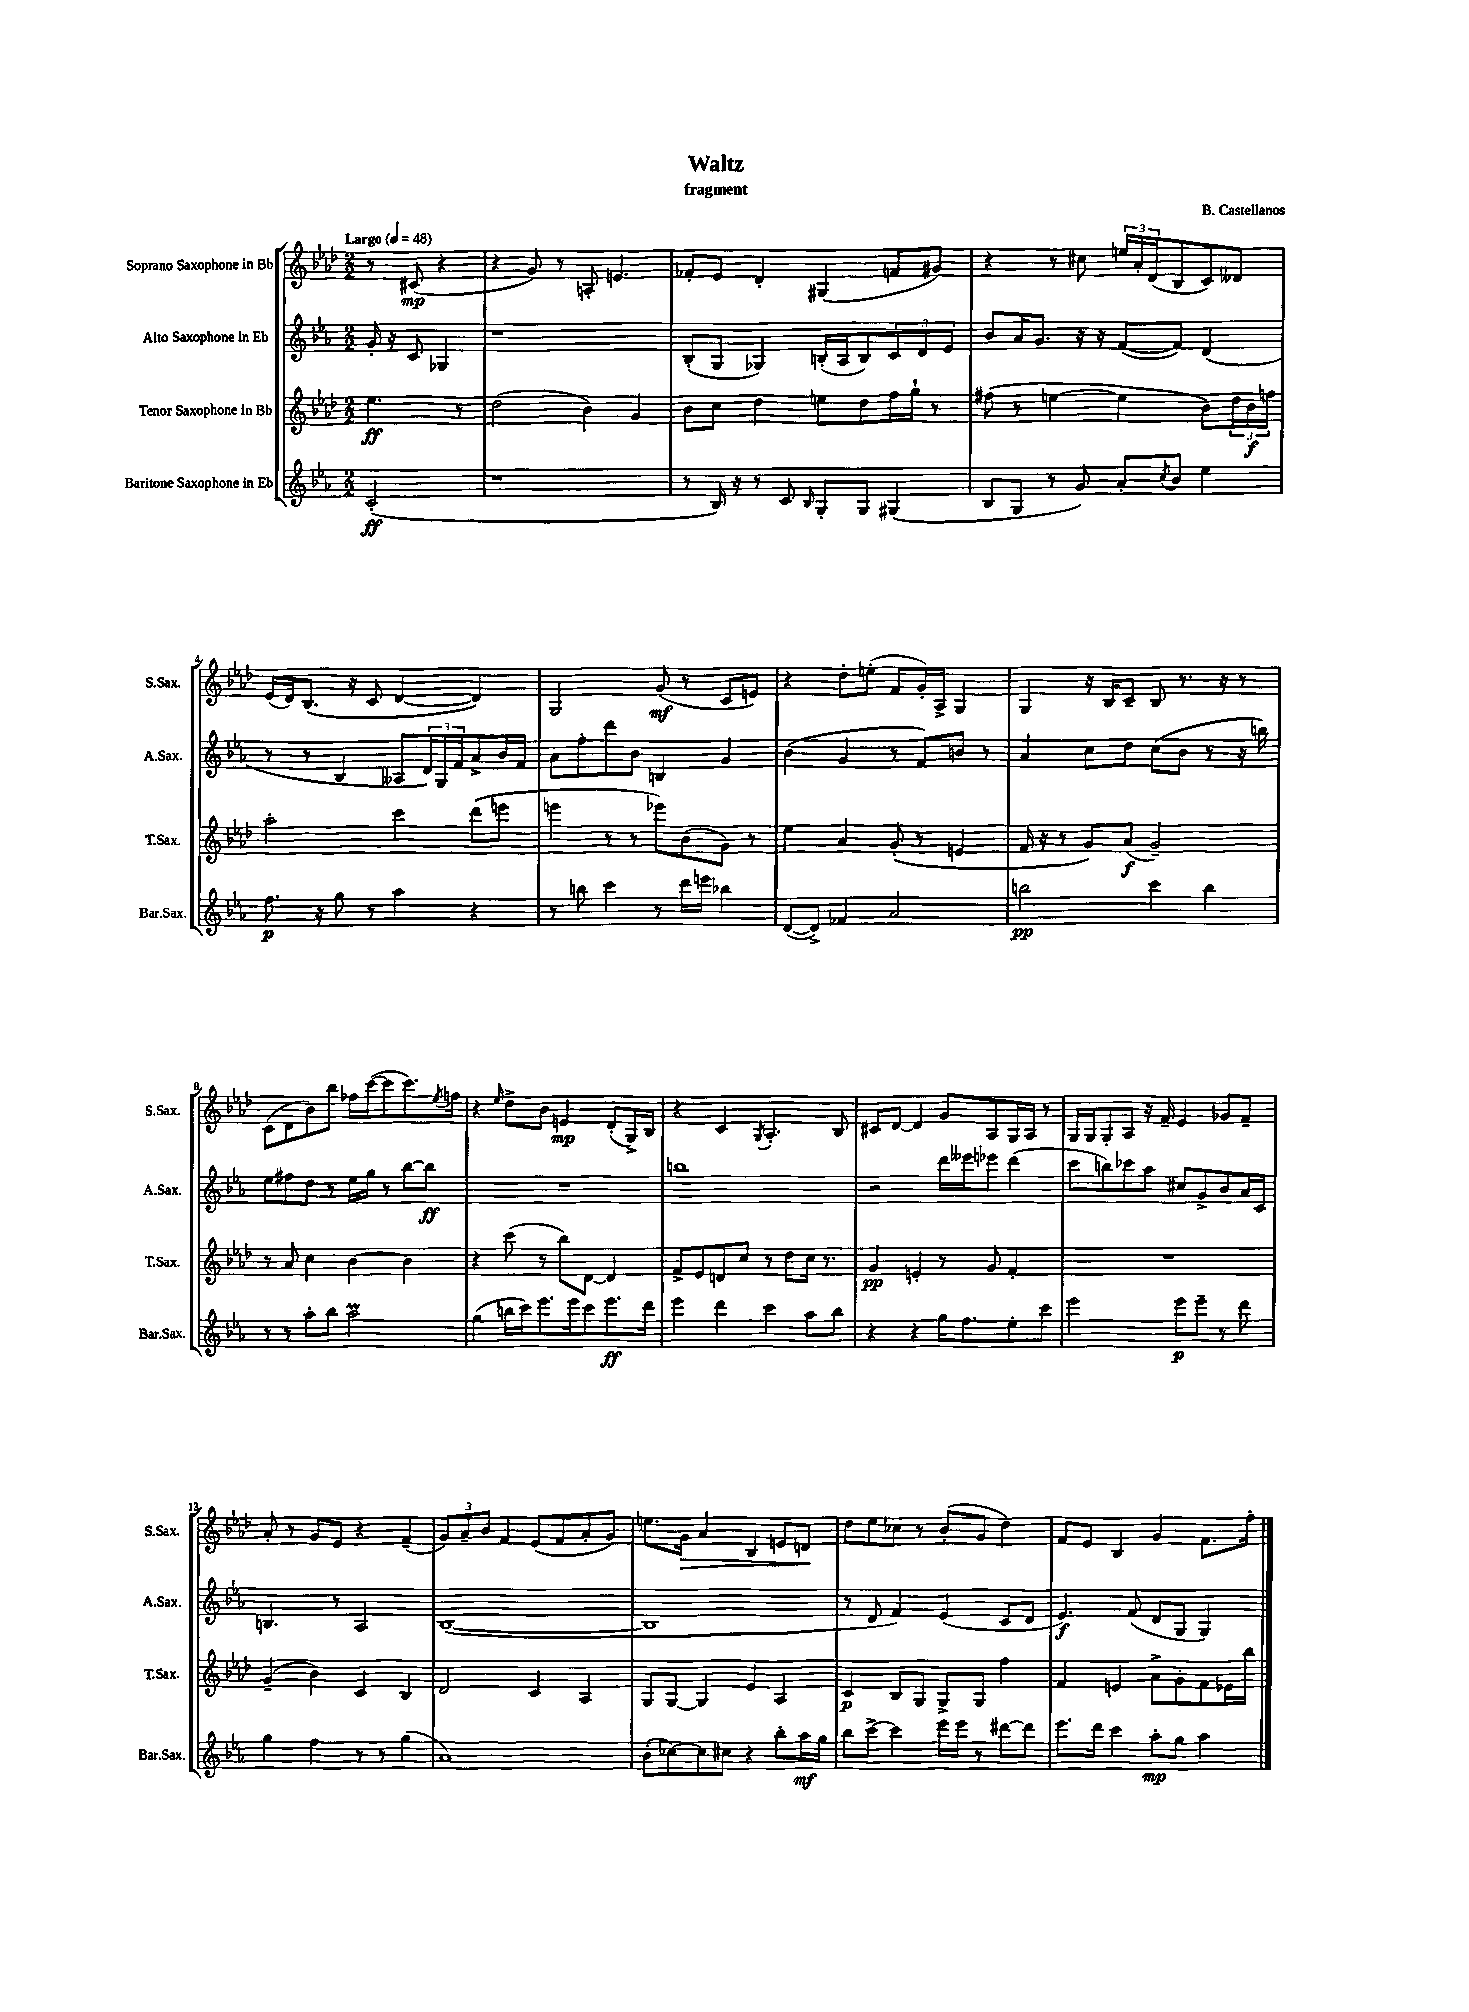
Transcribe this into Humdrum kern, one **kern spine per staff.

**kern	**kern	**kern	**kern
*staff4	*staff3	*staff2	*staff1
*clefG2	*clefG2	*clefG2	*clefG2
*k[b-e-a-]	*k[b-e-a-d-]	*k[b-e-a-]	*k[b-e-a-d-]
*M2/2	*M2/2	*M2/2	*M2/2
*MM48	*MM48	*MM48	*MM48
(2c'	4.ee-	16g'	8r
.	.	16r	.
.	.	8c	(8c#
.	.	4G-	4r
.	8r	.	.
=	=	=	=
1r	(2dd-	1r	4r
.	.	.	8g)
.	.	.	8r
.	4b-)	.	8A'
.	.	.	4.e
.	4g	.	.
=	=	=	=
8r	8b-	(8B-'	8f-'
16B-)	8cc	8G	8e-
16r	.	.	.
8r	4dd-	4G-)	4d-'
8c	.	.	.
16qqB-	.	.	.
8G'	8ee	(16B'	(4G#
.	.	16A-	.
8G	8dd-	8B)	.
(4G#	16ff	12c	8f
.	16gg`	.	.
.	.	12d	.
.	8r	.	8g#)
.	.	12e-	.
=	=	=	=
8B-	(8ff#	8b-	4r
8G	8r	16a-	.
.	.	8.g	.
8r	[4ee	.	8r
8g)	.	16r	8cc#
.	.	16r	.
8a-'	4ee]	([8f	24ee
.	.	.	24a-'
.	.	.	(24d-
8qcc	.	.	.
8b-	.	8f])	8B-
4ee-	8b-)	(4d	8c)
.	24dd-	.	8d--
.	24b-	.	.
.	24ff	.	.
=	=	=	=
8.ff	2aa-'	8r	(16e-
.	.	.	16d-)
.	.	8r	(8.B-
16r	.	.	.
8gg	.	4B-	.
.	.	.	16r
8r	.	.	8c
4aa-	4ccc	8A--	[4d-
.	.	24d)	.
.	.	24G	.
.	.	24f	.
4r	(8ddd-	8a-^	4d-])
.	8eee	16b-	.
.	.	16f	.
=	=	=	=
8r	4eee	8a-	2G
8bb	.	8ff'	.
4ccc	8r	8ddd	.
.	8r	8b-	.
8r	8eee-)	4B	(8g
16ddd	(8b-	.	8r
16eee	.	.	.
4bb-	8g)	4g	8c
.	8r	.	8e)
=	=	=	=
([8d	4ee-	(4b-	4r
8d^])	.	.	.
4f-	4a-	4g	8dd-'
.	.	.	(8ee'
2a-	(8g'	8r	8f
.	8r	8f)	16g')
.	.	.	16A-^
.	4e	8b	4G
.	.	8r	.
=	=	=	=
2bb	16f	4a-	4G
.	16r	.	.
.	8r	.	.
.	8g)	8cc	16r
.	.	.	16B-
.	(8a-	8dd	8c~
4ccc	2g~)	(8cc	8B-
.	.	8b-	8.r
4bb	.	8r	.
.	.	.	16r
.	.	16r	8r
.	.	16bb)	.
=	=	=	=
8r	8r	8ee-	(8c
8r	8a-	8ff#	8d-
8aa-'	4cc	8dd	8b-)
8bb-	.	8r	8bb-
2aa-	[4b-	16ee-	16ff-
.	.	16gg	([16ccc
.	.	8r	8ccc]
.	4b-]	[8bb-	8.ccc)
.	.	8bb-]	.
.	.	.	8qee-
.	.	.	16ff
=	=	=	=
(4gg	4r	1r	4r
.	.	.	16qqee-
16bb	(8ccc	.	8dd-^
16ccc)	.	.	.
8.eee-	8r	.	8b-
.	8bb-)	.	4e
16eee-	.	.	.
8ccc	[8d-	.	.
8.eee-	4d-]	.	(8d-'
.	.	.	16G^)
16ddd	.	.	16B-
=	=	=	=
4eee-	8f^	1bb	4r
.	8e-	.	.
4ddd	8d	.	4c
.	8cc	.	.
.	.	.	8qG
4ccc	8r	.	4.A-'
.	8dd-	.	.
8aa-	16cc	.	.
.	8.r	.	.
8bb-	.	.	8B-
=	=	=	=
4r	4g	2r	8c#
.	.	.	[8d-
4r	4e'	.	4d-]
16gg	8r	16ddd	8g
8.ff	.	16eee--	.
.	8g	8eee-	8A-
8ee-'	4f'	(4ddd	16G
.	.	.	16A-
8ccc	.	.	8r
=	=	=	=
2eee-	1r	8ccc	16G
.	.	.	16G
.	.	8bb)	8G'
.	.	8ccc-	8A-
.	.	8aa-	16r
.	.	.	16f~
8eee-	.	8cc#	4e-
8eee-~	.	8g^	.
8r	.	8b-	8g-
8ddd	.	16a-	8f~
.	.	16c	.
=	=	=	=
4gg	(4g~	4.B	8a-'
.	.	.	8r
4ff	4b-)	.	8g
.	.	8r	8e-
8r	4c	2A-	4r
8r	.	.	.
(4gg	4B-	.	(4f~
=	=	=	=
1a-)	2d-	([1B-	12g)
.	.	.	12a-~
.	.	.	12b-
.	.	.	4f
.	4c	.	(8e-
.	.	.	8f
.	4A-	.	8a-'
.	.	.	8g)
=	=	=	=
(8b-'	8G	1B-]	8.ee
[8cc-)	[8G	.	.
.	.	.	16g
8cc-]	4G]	.	4a-
8cc#	.	.	.
4r	4e-	.	4B-
8bb-'	4A-	.	8e
16aa-	.	.	8d
16gg	.	.	.
=	=	=	=
8bb-	4c	8r	8dd-
[8ccc^	.	8d	8ee-
4ccc]	8B-	4f)	8cc-
.	8G	.	8r
16eee-	8G^	(4e-	(8b-'
16eee-	.	.	.
8r	8G	.	8g
[8ddd#	4ff	8c	4dd-)
8ddd#]	.	8d	.
=	=	=	=
8.eee-	4f	4.e-)	8f
.	.	.	8e-
16ddd	.	.	.
4ccc	4e	.	4B-
.	.	(8f	.
8aa-'	8a-^	8d	4g
8gg	8g'	8G	.
4aa-	8f	4G)	8.f
.	16e-	.	.
.	16bb-	.	16ff'
==	==	==	==
*-	*-	*-	*-
